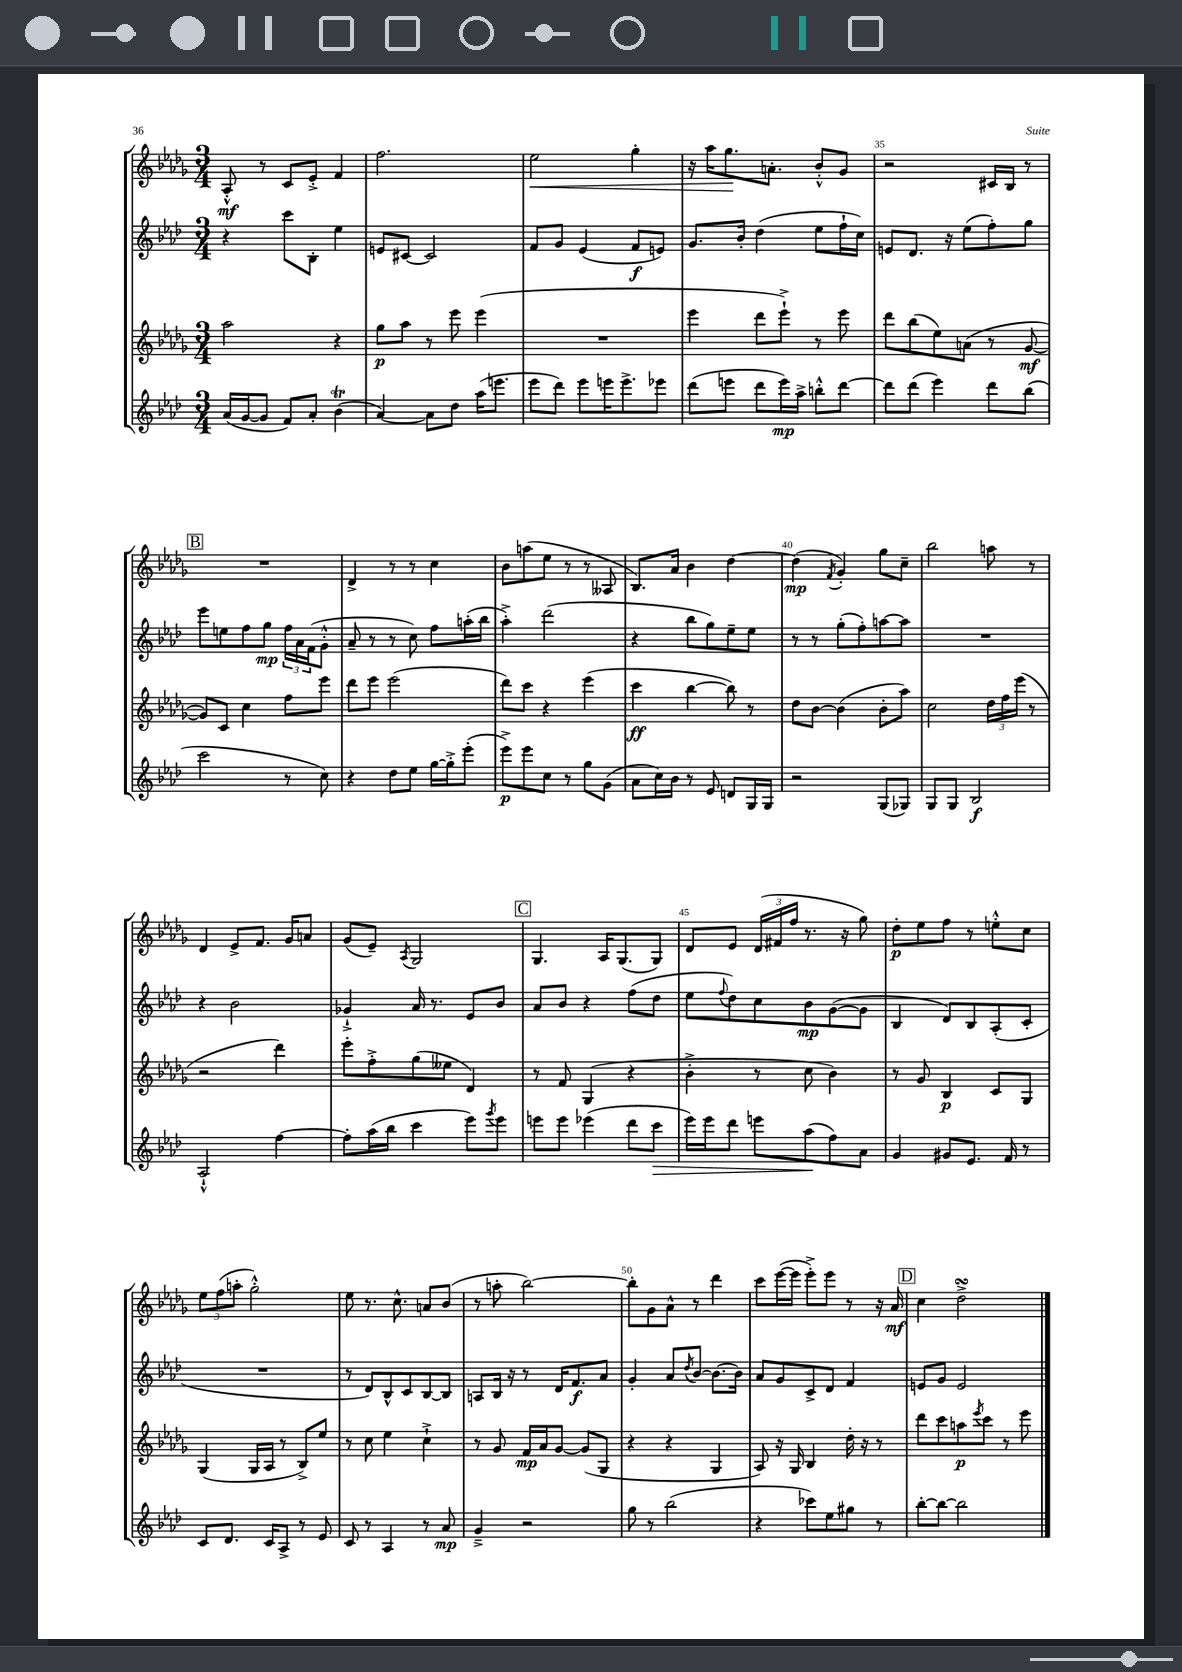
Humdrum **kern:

**kern	**kern	**kern	**kern
*staff4	*staff3	*staff2	*staff1
*clefG2	*clefG2	*clefG2	*clefG2
*k[b-e-a-d-]	*k[b-e-a-d-g-]	*k[b-e-a-d-]	*k[b-e-a-d-g-]
*M3/4	*M3/4	*M3/4	*M3/4
(16a-	2aa-	4r	8A-'^^
[16g	.	.	.
8g]	.	.	8r
8f)	.	8ccc	8c
8a-'	.	8B-'	8e-'^
(4b-	4r	4ee-	4f
=	=	=	=
[4a-)	8gg-	8e	2.ff
.	8aa-	[8c#	.
8a-]	8r	2c#]	.
8dd-	8eee-	.	.
(16aa-	(4eee-	.	.
8.eee	.	.	.
=	=	=	=
8eee-	2.r	8f	2ee-
8ddd-)	.	8g	.
8eee-	.	(4e-	.
16eee	.	.	.
8.eee^	.	.	.
.	.	8f	4gg-'
8eee-	.	8e)	.
=	=	=	=
(8ddd-	4eee-	8.g	16r
.	.	.	16aa-
8eee	.	.	8.gg-
.	.	16b-'	.
8ddd-	8ddd-	(4dd-	.
.	.	.	8.a'
16eee)	8eee-`^)	.	.
16aa-^	.	.	.
8bb'^^	8r	8ee-	8b-'^^
[8ddd-	8eee-	16ff`	8g-
.	.	16cc)	.
=	=	=	=
8ddd-]	8ddd-	8e	2r
(8ddd-	(8bb-	8.d-	.
4eee-)	8ee-)	.	.
.	.	16r	.
.	(8a	(8ee-	.
8ddd-	8r	8ff')	16c#
.	.	.	16B-
(8bb-	[8g-	8gg	8r
=	=	=	=
2ccc	8g-])	8eee-	2.r
.	8c	8ee	.
.	4cc	8ff	.
.	.	8gg	.
8r	8ff	24ff	.
.	.	24a-	.
.	.	(24f	.
8cc)	8eee-	8g'^^	.
=	=	=	=
4r	8ddd-	8a-~	4d-^
.	8eee-	8r	.
8dd-	(2eee-	8r	8r
8ee-	.	8cc)	8r
[16gg	.	8ff	4cc
16gg'^]	.	.	.
(8eee-'	.	(16aa'	.
.	.	16bb-	.
=	=	=	=
8eee-^)	8ddd-)	4aa-'^)	8b-
8eee-	8ccc	.	(8aa
8cc	4r	(2ddd-	8ee-
8r	.	.	8r
8gg	(4eee-	.	8r
(8g	.	.	8A--
=	=	=	=
8a-	4ccc	4r	8.B-)
16cc)	.	.	.
16b-	.	.	16a-
8r	[4bb-	8bb-	4b-
8e-	.	8gg)	.
8d	8bb-])	8ee-~	[4dd-
16G	8r	8ee-	.
16G	.	.	.
=	=	=	=
2r	8dd-	8r	(4dd-]
.	[8b-	8r	.
.	.	.	8qf
.	(4b-]	(8gg'	4g-')
.	.	8ff')	.
(8G	8b-'	[8aa	8gg-
8G-)	8aa-)	8aa]	8cc~
=	=	=	=
8G	2cc	2.r	2bb-
8G	.	.	.
2B-	.	.	.
.	24dd-	.	8aa
.	24ff	.	.
.	(24eee-	.	.
.	8r	.	8r
=	=	=	=
2A-`^^	2r	4r	4d-
.	.	2b-	8e-^
.	.	.	8.f
[4ff	4ddd-)	.	.
.	.	.	16g-
.	.	.	8a
=	=	=	=
8ff']	8eee-'	4g-`^	(8g-
(16aa-	8ff'^	.	8e-~)
16bb-	.	.	.
.	.	.	8qA-
4ccc	(8gg-	16a-	2G-
.	.	8.r	.
.	8ee--	.	.
8eee-)	4d-)	8e-	.
8qggg	.	.	.
8eee-	.	8b-	.
=	=	=	=
8eee	8r	8a-	4.G-
8eee	8f	8b-	.
(4eee-	(4G-	4r	.
.	.	.	16A-
.	.	.	(8.G-
8ddd-	4r	(8ff	.
8ccc	.	8dd-	8G-)
=	=	=	=
16eee-)	4b-'^	8ee-	8d-
16eee-	.	.	.
.	.	8qqff	.
8ddd-	.	8dd-)	8e-
8eee	8r	8cc	(24d-
.	.	.	24f#
.	.	.	24ff
(8aa-	8cc	8b-	8.r
8ff)	4b-)	([8g	.
.	.	.	16r
8a-	.	8g]	8gg-)
=	=	=	=
4g	8r	4B-	8dd-'
.	8g-	.	8ee-
8g#	4B-	8d-)	8ff
8.e-	.	8B-	8r
.	8c	(8A-'	8ee'^^
16f	.	.	.
8r	8G-	8c'	8cc
=	=	=	=
8c	(4G-	2.r	12ee-
.	.	.	(12ff
8.d-	.	.	.
.	.	.	12aa'
.	16G-	.	2gg-'^^)
16c	16A-	.	.
8A-^	8r	.	.
8r	8B-^)	.	.
8e-	8ee-	.	.
=	=	=	=
8c	8r	8r	8ee-
8r	8cc	8d-)	8.r
4A-	4ee-	8B-^^	.
.	.	.	8.cc^^
.	.	8c	.
8r	4cc`^	[8B-	8a
8a-	.	8B-]	(8b-
=	=	=	=
4g~^	8r	8A	8r
.	8g-	16B-	8aa'
.	.	16r	.
2r	16f	8r	[2bb-)
.	16a-	.	.
.	[8g-	16d-	.
.	.	8.f	.
.	(8g-]	.	.
.	8G-	8a-	.
=	=	=	=
8gg	4r	4g'	8bb-']
8r	.	.	8g-
(2bb-	4r	8a-	8a-^^
.	.	8qdd-	.
.	.	[8b-	8r
.	4G-	8.b-_	4ddd-
.	.	16b-]	.
=	=	=	=
4r	8A-)	8a-	8ccc
.	16r	8g	([16eee-
.	16G-	.	16eee-]
8ccc-)	4B-	8c^	8eee-'^)
8ee-	.	8d-	8eee-
8gg#	16dd-'	4f	8r
.	16r	.	.
8r	8r	.	16r
.	.	.	16a-
=	=	=	=
[8bb-'	8ddd-	8e	4cc
8bb-_	8ccc	8g	.
2bb-]	8aa	2e	2dd-^
.	8qeee-	.	.
.	8ccc	.	.
.	8r	.	.
.	8eee-	.	.
==	==	==	==
*-	*-	*-	*-
